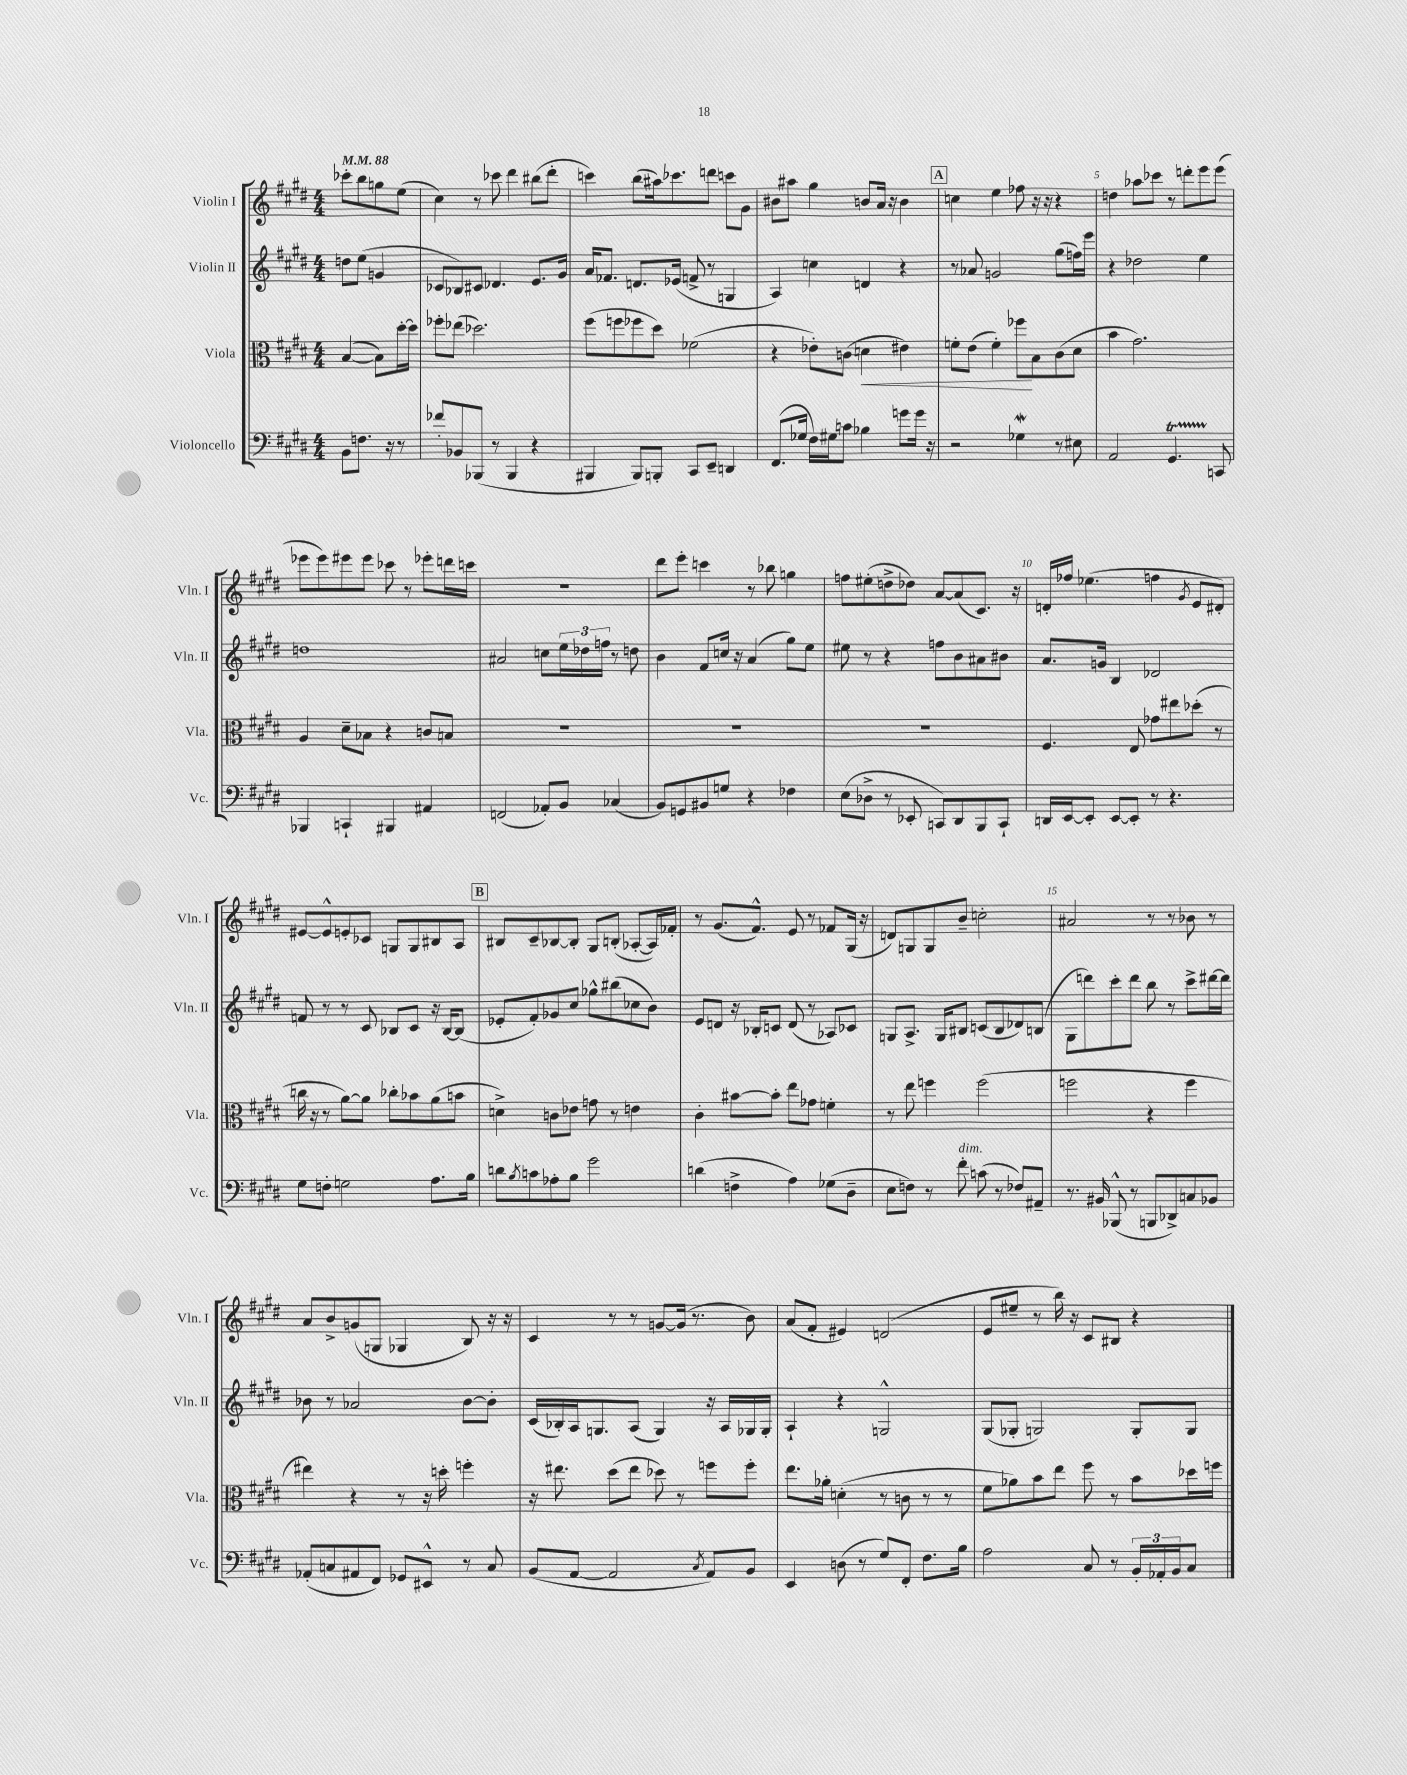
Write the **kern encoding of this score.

**kern	**kern	**kern	**kern
*staff4	*staff3	*staff2	*staff1
*clefF4	*clefC3	*clefG2	*clefG2
*k[f#c#g#d#]	*k[f#c#g#d#]	*k[f#c#g#d#]	*k[f#c#g#d#]
*M4/4	*M4/4	*M4/4	*M4/4
*MM88	*MM88	*MM88	*MM88
8BB\L	([4B/	8dd\L	8ccc-'\L
8.F\J	.	(8ee\J	8bb\
.	8B\]L)	4g/	8gg\
16r	.	.	.
8r	[16dd#'\L	.	(8ee\J
.	16dd#\]JJ	.	.
=	=	=	=
8f-'/L	8ff-'\L	8c-/L	4cc#\)
8BB-/	(8ee-\J	8B-/)	.
(8BBB-/J	2.dd-\)	8c#/J	8r
8r	.	4.d-/	8ccc-\
4BBB-/	.	.	4ddd#\
4r	.	8.e/L	(8bb#\L
.	.	.	8ddd#'\J
.	.	16g#/Jk	.
=	=	=	=
4BBB#/	(8ff#\L	16a/LK	4ccc\)
.	.	8.f-/J	.
.	8ff\	.	.
8BBB#/L)	8ff-\	8.d/L	(8bb\L
8BBB'/J	8dd#\J)	.	16aa#\k)
.	.	(16e-/Jk	8.ccc-\
8CC#/L	(2f-\	8f^/	.
8EE~/J	.	8r	8ddd\J
4DD/	.	4G/	8ccc\L
.	.	.	8g#\J
=	=	=	=
(8.FF#/L	4r	4A/)	8b#\L
.	.	.	8aa#\J
16G-/Jk	.	.	.
16F#\LL)	8e-'\L)	4cc\	4gg#\
16G#\J	.	.	.
8c\J	(8c\J	.	.
4B-\	4d\	4d/	8b/L
.	.	.	16a/Jk
.	.	.	16r
8g\L	4e#\)	4r	4b\
16g\Jk	.	.	.
16r	.	.	.
=	=	=	=
2r	8f'\L	8r	4cc\
.	(8e\J	8a-/	.
.	4f'\)	2g/	4ee\
4G-\	8ff-\L	.	8ff-\
.	8B\	.	16r
.	.	.	16r
8r	(8c#\	(8gg#\L	4r
8E#\	8d#\J	16ff\L)	.
.	.	16eee\JJ	.
=	=	=	=
2AA/	4b\	4r	4dd\
.	2.g#\)	2dd-\	8aa-\L
.	.	.	8ccc-\J
4.GG#/	.	.	8r
.	.	.	8ddd'\L
.	.	4ee\	8eee\
8CC/	.	.	(8eee\J
=	=	=	=
4BBB-/	4A/	1dd	8eee-\L
.	.	.	8eee-\)
4CC`/	8d#~\L	.	8eee#\
.	8B-\J	.	8eee#\J
4BBB#/	4r	.	8ccc-\
.	.	.	8r
4AA#/	8c/L	.	8eee-'\L
.	8B/J	.	16ddd\L
.	.	.	16ccc\JJ
=	=	=	=
(2FF/	1r	2a#/	1r
8AA-'/L)	.	8cc\L	.
8BB/J	.	24ee\L	.
.	.	24dd-\	.
.	.	24ff\JJ	.
(4C-/	.	8r	.
.	.	8dd\	.
=	=	=	=
8BB/L)	1r	4b\	8ddd#\L
8GG/	.	.	8eee'\J
8BB#/	.	8f#/L	4ccc\
8G/J	.	16cc/Jk	.
.	.	16r	.
4r	.	(4a/	8r
.	.	.	8bb-\
4F-\	.	8gg#\L)	4gg\
.	.	8ee\J	.
=	=	=	=
(8E\L	1r	8ee#\	8ff\L
8D-^\J	.	8r	(8ee#'\
8r	.	4r	8dd^\
8EE-'/	.	.	8dd-\J)
8CC/L)	.	8ff\L	[8a/L
8DD#/	.	8b\	(8a/]
8BBB/	.	8a#\	8.c#/J)
8CC`/J	.	8b#\J	.
.	.	.	16r
=	=	=	=
16DD/LL	4.F#/	8.a/L	16d'/LL
[16EE/J	.	.	16ff-/JJ
8EE'/]J	.	.	(4.ee-\
.	.	16g/Jk	.
[8EE/L	.	4B/	.
8EE'/]J	8E/	.	.
8r	8g-\L	2d-/	4ff\
4.r	8ee#\	.	.
.	.	.	8qg#/
.	(8dd-'\J	.	8e/L
.	8r	.	8d#'/J)
=	=	=	=
8G#\L	16cc\	8f/	[8e#/L
.	16r	.	.
8F'\J	8r	8r	8e#^^/]
2G\	[8a\L)	8r	8e'/
.	8a\]J	8c#/	8c-/J
.	8cc-'\L	8B-/L	8G/L
.	8b-\	8c#/J	8G/
8.A\L	(8a\	16r	8B#/
.	.	[16B-/LK	.
.	8b\J	(8B-/]J	8A/J
16B\Jk	.	.	.
=	=	=	=
8d\L	4d^\)	8e-'/L	8B#/L
8qB/	.	.	.
8c\	.	8f#'/)	8c#~/
8A-'\	8c\L	8g-/	[8B-/
8B\J	8e-\J	8cc#/J	8B-'/]J
2g#\	8g\	8gg-^^\L	8G#/L
.	8r	(8bb#\	(8B'/J
.	4e\	8cc-\	[8A-'/L
.	.	8b\J)	16A-/]L)
.	.	.	16f-'/JJ
=	=	=	=
(4d\	4c#'\	8e/L	8r
.	.	8d/J	(8.g#/L
4F^\	[8b#\L	16r	.
.	.	16B-'/LK	8.f#^^/J)
.	8b#'\]J	8c/J	.
4A\)	8ee\L	(8d/	8e/
.	8g-\J	8r	8r
(8G-\L	4f'\	8A-/L)	8f-/L
8D#~\J	.	8c-/J	(16G#/Jk
.	.	.	16r
=	=	=	=
8E\L	8r	8G/L	8d/L)
8F\J)	8ee\	8.A^/J	8G/
8r	4ff\	.	8G/
.	.	16G/LK	.
8f#'\	.	8B#/J	8b~/J
(8c\	(2ff\	(8c/L	2cc'\
8r	.	8B#/	.
8F-/L)	.	8d-/)	.
8AA#~/J	.	(8B/J	.
=	=	=	=
8.r	2ff\	8G#\L	2a#/
.	.	8ddd\)	.
16BB#/	.	.	.
(8BBB-^^/	.	8ccc#'\	.
8r	.	8ddd\J	.
8BBB/L	4r	8bb\	8r
8DD-^/)	.	8r	8r
8C/	4ff\	8ccc#^\L	8b-\
8BB-/J	.	[16ddd#\L	8r
.	.	16ddd#\]JJ	.
=	=	=	=
(8AA-'/L	4ee#\)	8b-\	8a/L
8C/	.	8r	8b^/
8AA#/	4r	2a-/	(8g/
8FF#/J)	.	.	8G/J
8GG-/L	8r	.	4G-/
8EE#^^/J	16r	.	.
.	16dd'\	.	.
8r	4ff'\	[8b-\L	8B/)
8C/	.	8b-'\]J	16r
.	.	.	16r
=	=	=	=
(8BB/L	16r	(16c#/LL	4c#/
.	8.ee#\	16B-'/)	.
[8AA/J	.	16A/J	.
.	.	8.G/	.
2AA/]	(8dd#\L	.	8r
.	8ee#\J	(8A/J	8r
.	8dd-\)	4G/)	[8g/L
.	8r	.	(16g/]Jk
.	.	.	8.r
8qC#/	.	.	.
8AA/L)	8ff\L	16r	.
.	.	16A/LL	.
8BB/J	8ff'\J	16G-/	8b\)
.	.	16G-'/JJ	.
=	=	=	=
4EE/	8.ee\L	4A`/	(8a/L
.	.	.	8f#'/J
.	16a-'\Jk	.	.
(8D\	(4d'\	4r	4e#/)
8r	.	.	.
8G#/L)	8r	2G^^/	(2d/
8FF#'/J	8c\	.	.
8.F#\L	8r	.	.
.	8r	.	.
16B\Jk	.	.	.
=	=	=	=
2A\	8f#\L	(8G#/L	8e/L
.	8a-\)	8G-'/J	8ee#~/J
.	8b\	2G/)	8r
.	8ee\J	.	16bb\)
.	.	.	16r
8C#/	8ff#\	.	8c#/L
8r	8r	.	8B#/J
24BB'/LL	8b\L	8G'/L	4r
24AA-'/	.	.	.
24BB/J	.	.	.
8C#/J	16dd-\L	8G/J	.
.	16ff\JJ	.	.
==	==	==	==
*-	*-	*-	*-
